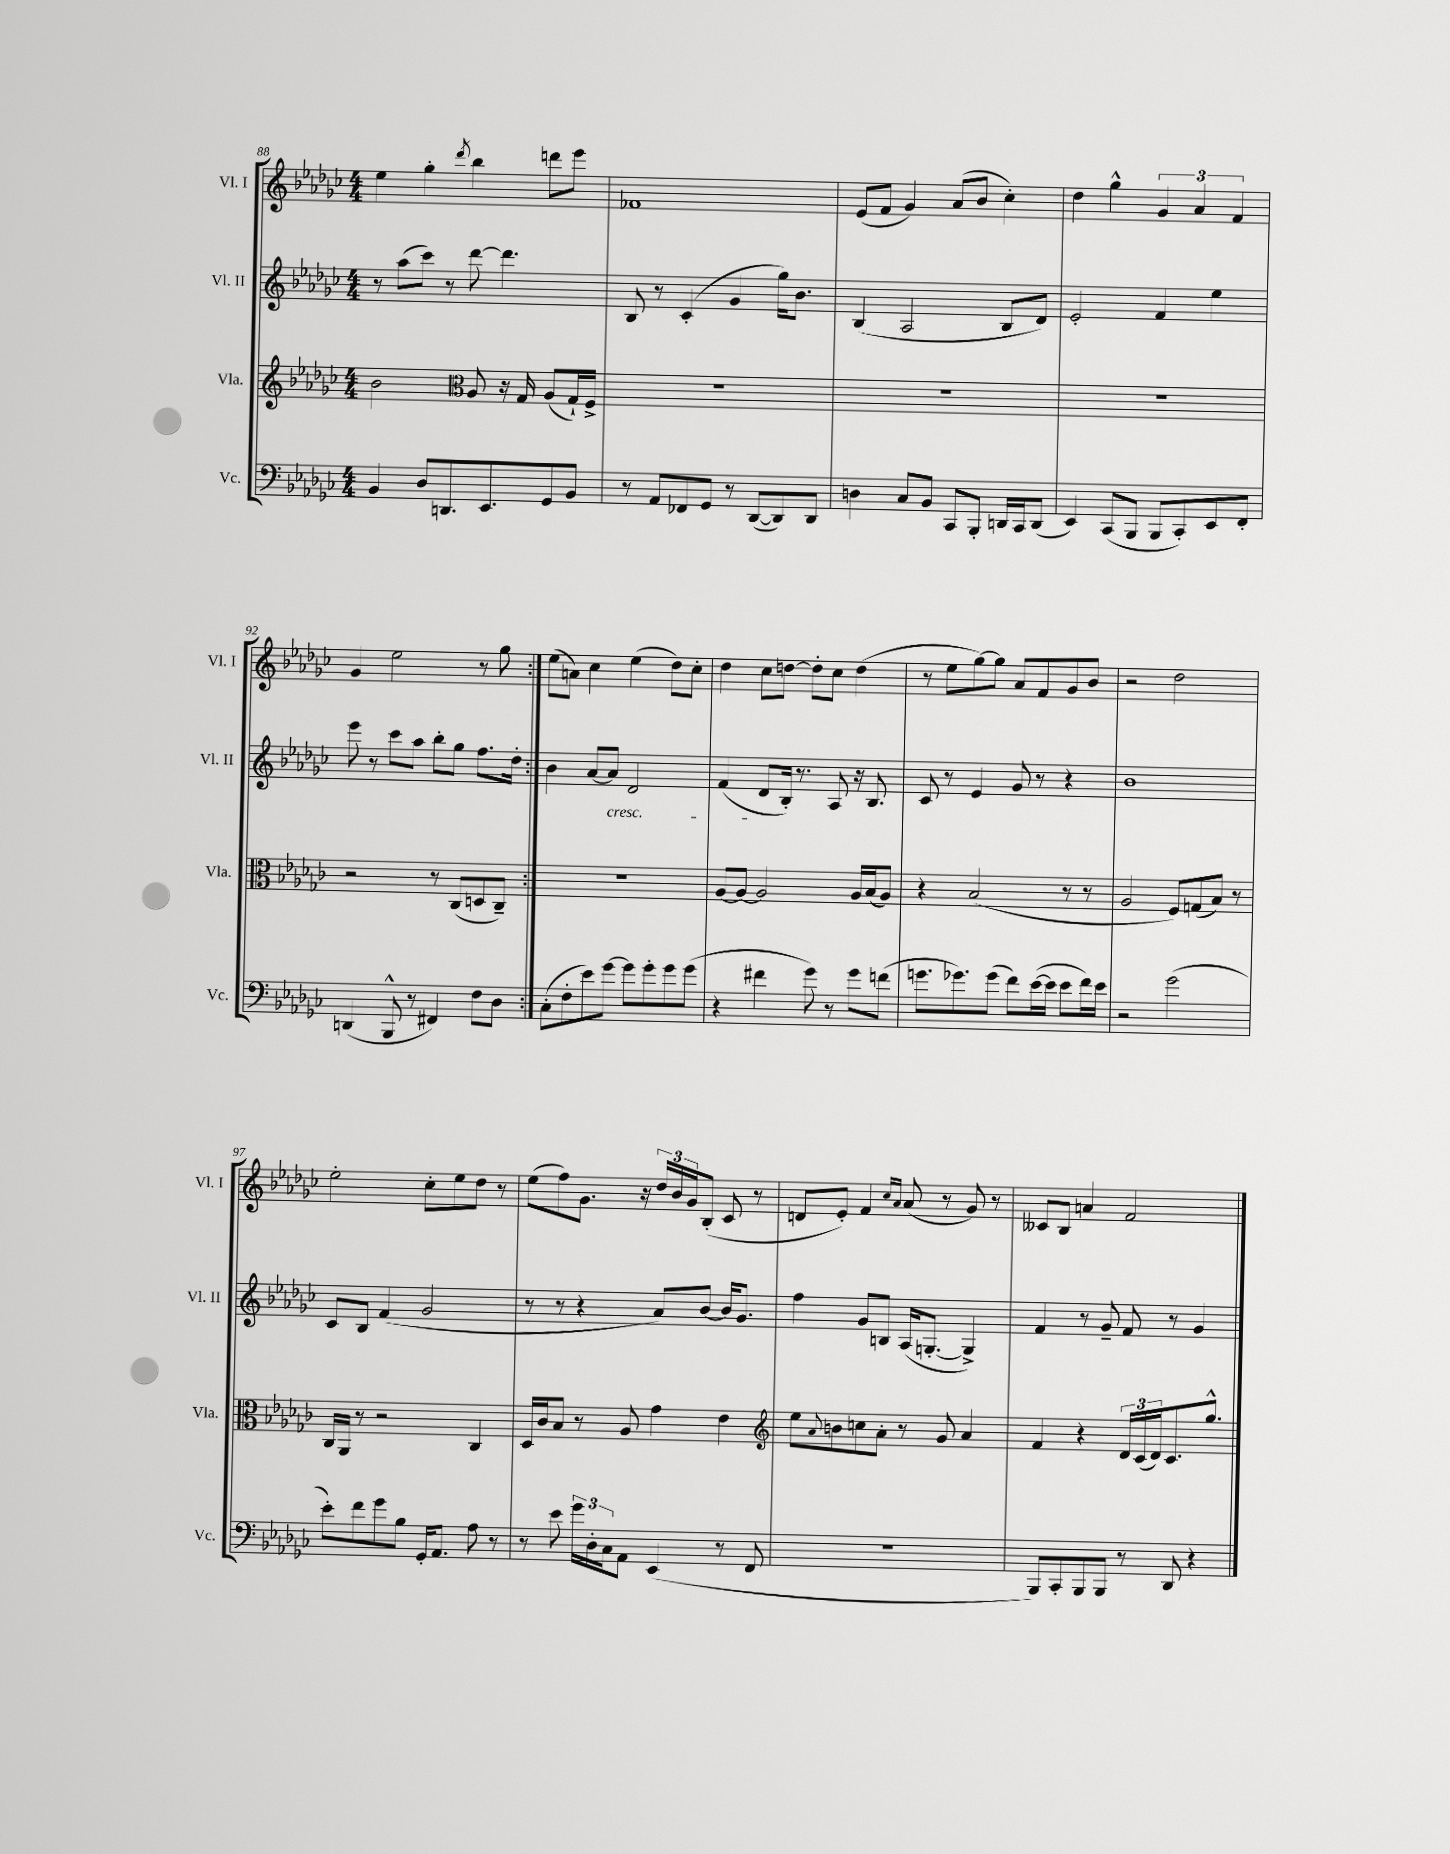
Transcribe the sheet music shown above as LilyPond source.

<<
\new StaffGroup <<
\new Staff = "s0" \with { instrumentName = "Vl. I" shortInstrumentName = "Vl. I" } {
    \clef treble \key ges \major \numericTimeSignature \time 4/4
    \repeat volta 2 { ees''4 ges''4-. \acciaccatura { des'''8 } bes''4 d'''8 ees'''8 |
    fes'1 |
    ees'8( f'8 ges'4) aes'8( bes'8 ces''4-.) |
    des''4 ges''4-^ \tuplet 3/2 { ges'4 aes'4 f'4 } |
    ges'4 ees''2 r8 ges''8 | }
    ees''8( a'8) ces''4 ees''4( des''8) ces''8-. |
    des''4 ces''8 d''8~ d''8-. ces''8 d''4( |
    r8 ees''8 ges''8~) ges''8 aes'8 f'8 ges'8 bes'8 |
    r2 des''2 |
    ees''2-. ces''8-. ees''8 des''8 r8 |
    ees''8( f''8) ges'8. r16 \tuplet 3/2 { des''16 bes'16 ges'16 } bes8-.( ces'8 r8 |
    d'8 ees'8-.) f'4 \grace { ces''16 aes'16 } aes'8( r8 ges'8) r8 |
    ceses'8 bes8 a'4 f'2 \bar "|." |
}
\new Staff = "s1" \with { instrumentName = "Vl. II" shortInstrumentName = "Vl. II" } {
    \clef treble \key ges \major \numericTimeSignature \time 4/4
    \repeat volta 2 { r8 aes''8( ces'''8) r8 des'''8~ des'''4. |
    bes8 r8 ces'4-.( ges'4 ges''16) bes'8. |
    bes4( aes2 bes8 des'8) |
    ees'2-. f'4 ees''4 |
    ees'''8 r8 ces'''8 aes''8 bes''8-. ges''8 f''8. des''16-. | }
    bes'4 aes'8~ aes'8\cresc des'2 |
    f'4( des'8 bes16-.\!) r8. aes8 r16 bes8. |
    ces'8 r8 ees'4 ges'8 r8 r4 |
    bes'1 |
    ces'8 bes8 f'4( ges'2 |
    r8 r8 r4 aes'8) bes'8~ bes'16 ges'8. |
    f''4 ges'8 b8 aes16( g8.~-. g4->) |
    f'4 r8 ges'8-- f'8 r8 ges'4 \bar "|." |
}
\new Staff = "s2" \with { instrumentName = "Vla." shortInstrumentName = "Vla." } {
    \clef treble \key ges \major \numericTimeSignature \time 4/4
    \repeat volta 2 { bes'2 \clef alto aes8 r16 ges16 aes8( ges16-!) f16-> |
    R1 |
    R1 |
    R1 |
    r2 r8 ces8( d8 ces8--) | }
    R1 |
    aes8~ aes8~ aes2 aes16 bes16( aes8) |
    r4 bes2( r8 r8 |
    aes2 f8) g8( bes8) r8 |
    ces16 aes,16 r8 r2 ces4 |
    des16 ces'16 bes8 r8 aes8 ges'4 ees'4 |
    \clef treble ees''8 \appoggiatura { aes'8 } b'8 c''8 aes'8-. r8 ges'8 aes'4 |
    f'4 r4 \tuplet 3/2 { des'16 ces'16( des'16) } ces'8. ges''8.-^ \bar "|." |
}
\new Staff = "s3" \with { instrumentName = "Vc." shortInstrumentName = "Vc." } {
    \clef bass \key ges \major \numericTimeSignature \time 4/4
    \repeat volta 2 { bes,4 des8 d,8. ees,8. ges,8 bes,8 |
    r8 aes,8 fes,8 ges,8 r8 des,8~( des,8) des,8 |
    d4 ces8 bes,8 ces,8 bes,,8-. d,16 ces,16 d,8( |
    ees,4) ces,8( bes,,8 bes,,8 ces,8-.) ees,8 f,8-. |
    d,4( bes,,8-^ r8 fis,4) f8 des8 | }
    ces8-.( f8-. ees'8) ges'8~ ges'8 ges'8-. ges'8 ges'8( |
    r4 fis'4 ges'8) r8 ges'8 f'8( |
    g'8. ges'8.) ges'8( f'8) ees'16~( ees'16 ees'8 f'16) ees'16 |
    r2 ges'2( |
    ees'8-.) f'8 ges'8 bes8 ges,16-. aes,8. aes8 r8 |
    r8 ees'8 \tuplet 3/2 { ges'16 des16-. ces16 } aes,8 ees,4( r8 f,8 |
    r1 |
    bes,,8) ces,8-. bes,,8 bes,,8 r8 des,8 r4 \bar "|." |
}
>>
>>
\layout { \context { \Score currentBarNumber = #88 } }
